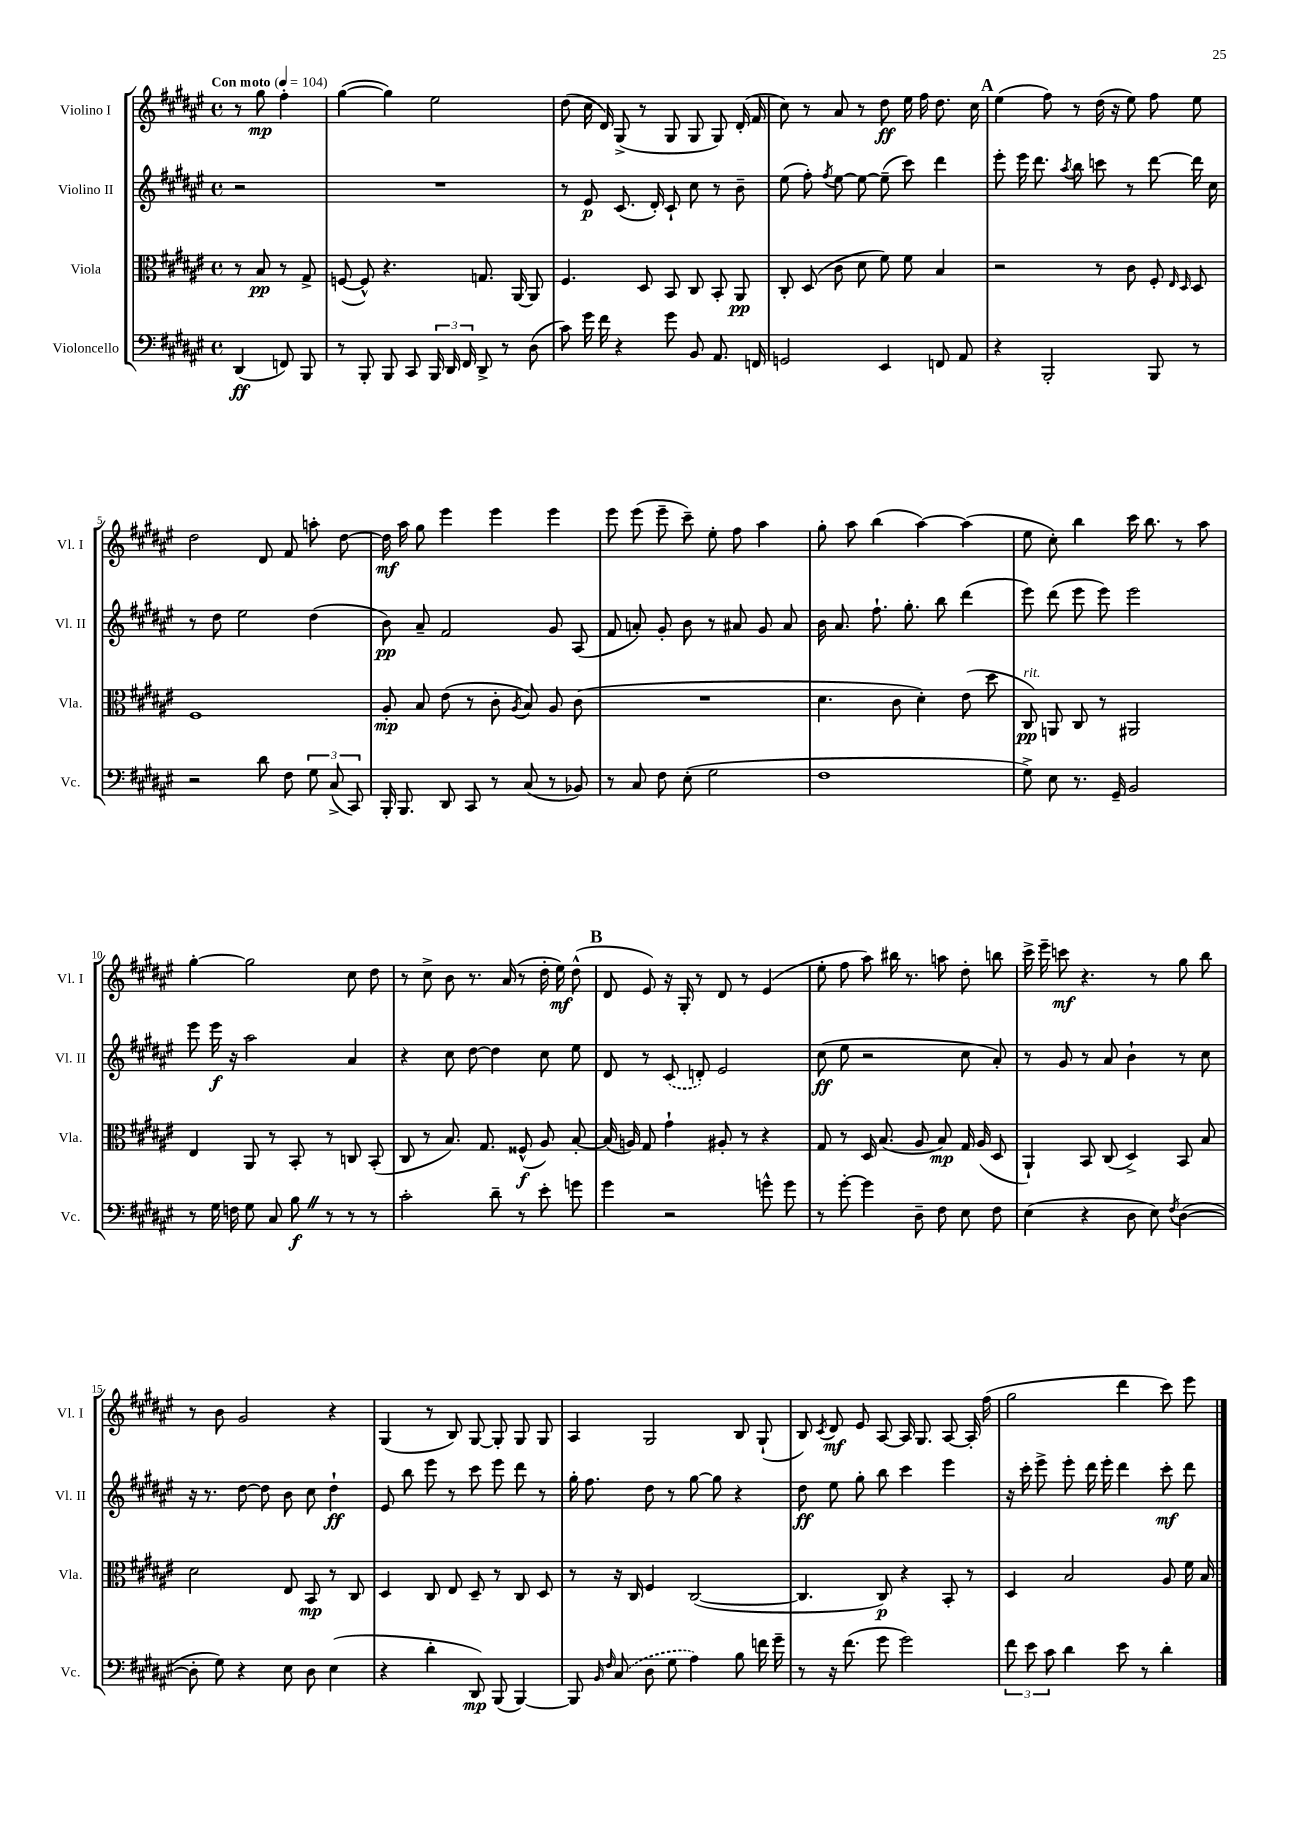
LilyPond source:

<<
\new StaffGroup <<
\new Staff = "s0" \with { instrumentName = "Violino I" shortInstrumentName = "Vl. I" } {
    \clef treble \key fis \major \defaultTimeSignature \time 4/4 \partial 2 \tempo "Con moto" 4 = 104
    \autoBeamOff r8 gis''8\mp fis''4-. |
    gis''4~( gis''4) eis''2 |
    dis''8( cis''16 dis'16) gis8->( r8 gis8 gis8 gis8) dis'16-.( fis'16 |
    cis''8) r8 ais'8 r8 dis''8\ff eis''16 fis''16 dis''8. cis''16 |
    \mark \markup { \bold "A" } eis''4( fis''8) r8 dis''16( r16 eis''8) fis''8 eis''8 |
    dis''2 dis'8 fis'8 a''8-. dis''8~ |
    dis''16\mf ais''16 gis''8 eis'''4 eis'''4 eis'''4 |
    eis'''8 eis'''8( eis'''8-- cis'''8--) eis''8-. fis''8 ais''4 |
    gis''8-. ais''8 b''4( ais''4~) ais''4( |
    eis''8 cis''8-.) b''4 cis'''16 b''8. r8 ais''8 |
    gis''4~-. gis''2 cis''8 dis''8 |
    r8 cis''8-> b'8 r8. ais'16( r8 dis''16-. eis''16\mf) dis''8-^( |
    \mark \markup { \bold "B" } dis'8 eis'8) r16 gis16-. r8 dis'8 r8 eis'4( |
    eis''8-. fis''8 ais''8) bis''16 r8. a''8 dis''8-. b''8 |
    cis'''16-> eis'''16-- c'''8\mf r4. r8 gis''8 b''8 |
    r8 b'8 gis'2 r4 |
    gis4( r8 b8) gis8~ gis8-. gis8 gis8 |
    ais4 gis2 b8 gis8-!( |
    b8) \acciaccatura { cis'8 } dis'8\mf eis'8 ais8~ ais16 gis8. ais8~ ais16-. fis''16( |
    gis''2 dis'''4 cis'''8) eis'''8 \bar "|." |
}
\new Staff = "s1" \with { instrumentName = "Violino II" shortInstrumentName = "Vl. II" } {
    \clef treble \key fis \major \defaultTimeSignature \time 4/4 \partial 2
    \autoBeamOff r2 |
    R1 |
    r8 eis'8\p cis'8.( dis'16-.) cis'8-! cis''8 r8 b'8-- |
    eis''8( fis''8-.) \acciaccatura { fis''8 } eis''8~ eis''8~ eis''8--( cis'''8) dis'''4 |
    \mark \markup { \bold "A" } eis'''8-. eis'''16 dis'''8. \acciaccatura { ais''8 } b''8 c'''8 r8 dis'''8~ dis'''16 cis''16 |
    r8 dis''8 eis''2 dis''4( |
    b'8\pp) ais'8-- fis'2 gis'8 ais8( |
    fis'8 a'8-.) gis'8-. b'8 r8 ais'8 gis'8 ais'8 |
    b'16 ais'8. fis''8.-! gis''8.-. b''8 dis'''4( |
    eis'''8) dis'''8( eis'''8 eis'''8) eis'''2 |
    eis'''8 eis'''16\f r16 ais''2 ais'4 |
    r4 cis''8 dis''8~ dis''4 cis''8 eis''8 |
    \mark \markup { \bold "B" } dis'8 r8 \once \slurDashed cis'8( d'8-.) eis'2 |
    cis''8\ff( eis''8 r2 cis''8 ais'8-.) |
    r8 gis'8 r8 ais'8 b'4-! r8 cis''8 |
    r16 r8. dis''8~ dis''8 b'8 cis''8 dis''4-!\ff |
    eis'8 b''8 eis'''8 r8 cis'''8 eis'''8 dis'''8 r8 |
    gis''16-. fis''8. dis''8 r8 gis''8~ gis''8 r4 |
    dis''8\ff eis''8 gis''8-. b''8 cis'''4 eis'''4 |
    r16 cis'''16-. eis'''8-> eis'''8-. dis'''16 eis'''16-. dis'''4 cis'''8-.\mf dis'''8 \bar "|." |
}
\new Staff = "s2" \with { instrumentName = "Viola" shortInstrumentName = "Vla." } {
    \clef alto \key fis \major \defaultTimeSignature \time 4/4 \partial 2
    \autoBeamOff r8 b8\pp r8 gis8-> |
    f8~( f8-^) r4. g8. ais,16~ ais,8 |
    fis4. dis8 b,8 cis8 b,8-. ais,8\pp |
    cis8-. dis8( cis'8 dis'8 fis'8) fis'8 b4 |
    \mark \markup { \bold "A" } r2 r8 cis'8 fis8-. \grace { eis16 dis16 } dis8 |
    fis1 |
    ais8-.\mp b8 eis'8( r8 cis'8-. \acciaccatura { ais8 } b8) ais8 cis'8( |
    R1 |
    dis'4. cis'8 dis'4-.) eis'8( dis''8 |
    cis8\pp^\markup { \italic "rit." }) a,8 cis8 r8 ais,2 |
    eis4 ais,8 r8 b,8-. r8 c8 b,8-.( |
    cis8 r8 b8.) gis8. fisis8-^\f( ais8) b8~-. |
    \mark \markup { \bold "B" } b16( a16) gis8 gis'4-! ais8-. r8 r4 |
    gis8 r8 dis16 b8.( ais8 b8\mp) gis16 ais16( dis8 |
    ais,4-!) b,8 cis8( dis4->) b,8 b8 |
    dis'2 eis8 b,8\mp r8 cis8 |
    dis4 cis8 eis8 dis8-- r8 cis8 dis8 |
    r8 r16 cis16 fis4 cis2~( |
    cis4. cis8\p) r4 b,8-. r8 |
    dis4 b2 ais8 fis'16 b16 \bar "|." |
}
\new Staff = "s3" \with { instrumentName = "Violoncello" shortInstrumentName = "Vc." } {
    \clef bass \key fis \major \defaultTimeSignature \time 4/4 \partial 2
    \autoBeamOff dis,4\ff( f,8) b,,8 |
    r8 b,,8-. b,,8 cis,8 \tuplet 3/2 { b,,16 dis,16 fis,16 } dis,8-> r8 dis8( |
    cis'8) gis'16 fis'16 r4 gis'8 b,8 ais,8. f,16 |
    g,2 eis,4 f,8 ais,8 |
    \mark \markup { \bold "A" } r4 b,,2-. b,,8 r8 |
    r2 dis'8 fis8 \tuplet 3/2 { gis8 cis8->( cis,8) } |
    b,,16-. b,,8. dis,8 cis,8 r8 cis8( r8 bes,8) |
    r8 cis8 fis8 eis8-.( gis2 |
    fis1 |
    gis8->) eis8 r8. gis,16-- b,2 |
    r8 gis16 f16 gis8 cis8 b8\f \once \override BreathingSign.text = \markup { \musicglyph "scripts.caesura.straight" } \breathe r8 r8 r8 |
    cis'2-. dis'8-- r8 eis'8-. g'8 |
    \mark \markup { \bold "B" } gis'4 r2 g'8-^ g'8 |
    r8 gis'8~-. gis'4 dis8-- fis8 eis8 fis8 |
    eis4( r4 dis8 eis8) \acciaccatura { fis8 } dis4~( |
    dis8-. gis8) r4 eis8 dis8 eis4( |
    r4 dis'4-. dis,8\mp) b,,8( b,,4~) |
    b,,8 \grace { b,16 fis16 } \once \slurDashed cis8( dis8 gis8 ais4) b8 f'16 gis'16-- |
    r8 r16 fis'8.( gis'8 gis'2) |
    \tuplet 3/2 { fis'8 eis'8 cis'8 } dis'4 eis'8 r8 dis'4-. \bar "|." |
}
>>
>>
